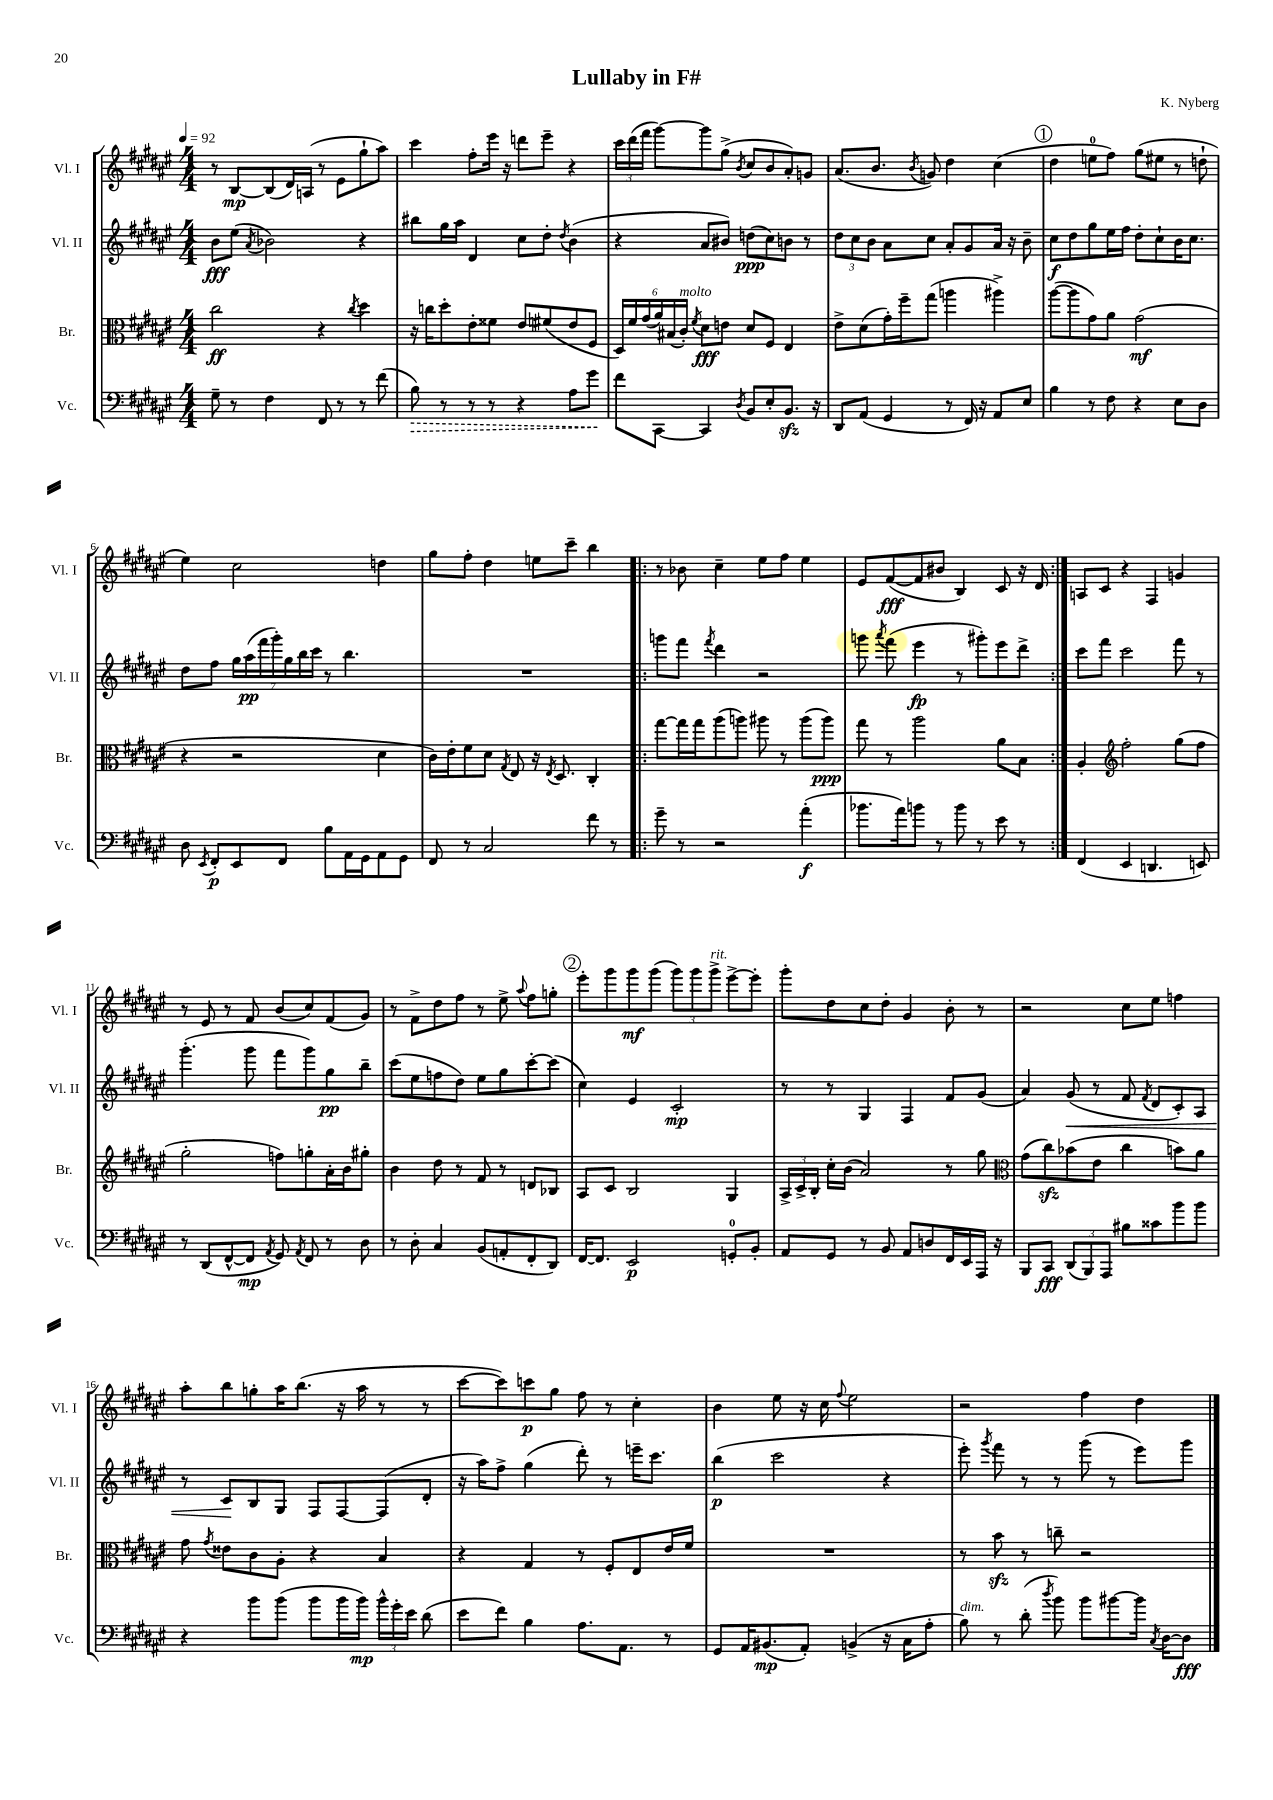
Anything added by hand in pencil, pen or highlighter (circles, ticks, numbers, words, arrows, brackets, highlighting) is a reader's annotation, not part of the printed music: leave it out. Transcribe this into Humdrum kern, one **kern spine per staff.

**kern	**kern	**kern	**kern
*staff4	*staff3	*staff2	*staff1
*clefF4	*clefC3	*clefG2	*clefG2
*k[f#c#g#d#a#e#]	*k[f#c#g#d#a#e#]	*k[f#c#g#d#a#e#]	*k[f#c#g#d#a#e#]
*M4/4	*M4/4	*M4/4	*M4/4
*MM92	*MM92	*MM92	*MM92
8G#~	2cc#	8b	8r
8r	.	(8ee#	[8B
.	.	8qa#	.
4F#	.	2b-)	(8B]
.	.	.	16d#)
.	.	.	(16A
8FF#	4r	.	8r
8r	.	.	8e#
.	8qcc#	.	.
8r	4dd#	4r	8gg#`
(8f#	.	.	8aa#)
=	=	=	=
8B)	16r	8bb#	4ccc#
.	16cc	.	.
8r	8dd#'	16gg#	.
.	.	16aa#	.
8r	8e#'	4d#	8ff#'
8r	8f##	.	16eee#
.	.	.	16r
4r	8e#	8cc#	8ddd
.	(8f#	8dd#'	8eee#~
.	.	8qdd#	.
8A#	8e#	(4b	4r
8g#	8F#	.	.
=	=	=	=
8f#	24D#)	4r	24ccc#
.	24f#	.	(24ddd#
.	(24g#	.	24fff#
[8CC#	24a#)	.	[8ggg#)
.	(24B#	.	.
.	24c#')	.	.
.	8qf#	.	.
4CC#]	8d#	8a#	8ggg#]
.	8e	8b#)	(8gg#^
8qD#	.	.	8qb
8BB	8d#	(8dd	8cc#
8E#'	8F#	8cc#)	8b
8.BB	4E#	8b	8a#')
.	.	8r	8g
16r	.	.	.
=	=	=	=
8DD#	8e#^	12dd#	(8.a#
.	.	12cc#	.
(8AA#	(8d#	.	.
.	.	12b	.
.	.	.	8.b
4GG#	16g#')	8a#	.
.	16ff#~	.	.
.	.	.	8qb
.	(8gg#	8cc#	8g)
8r	4aa	8a#'	4dd#
16FF#)	.	8g#	.
16r	.	.	.
8AA#	4aa#^)	16a#	(4cc#
.	.	16r	.
8E#	.	8b~	.
=	=	=	=
4B	([8aa#	8cc#	4dd#
.	8aa#]	8dd#	.
8r	8g#)	8gg#	8ee
8F#	8a#	16ee#	8ff#)
.	.	16ff#	.
4r	(2g#	8dd#'	(8gg#
.	.	8cc#`	8ee#
8E#	.	16b	8r
.	.	8.cc#	.
8D#	.	.	8dd`
=	=	=	=
8D#	4r	8dd#	4ee#)
8qEE#	.	.	.
8FF#'	.	8ff#	.
8EE#	2r	28gg#	2cc#
.	.	(28aa#	.
.	.	28fff#	.
.	.	28ggg#')	.
8FF#	.	.	.
.	.	28gg#	.
.	.	28bb	.
.	.	28ccc#	.
8B	.	8r	.
16AA#	.	4.bb	.
16GG#	.	.	.
8AA#	4d#	.	4dd
8GG#	.	.	.
=	=	=	=
8FF#	16c#)	1r	8gg#
.	16e#'	.	.
8r	8f#	.	8ff#'
2C#	8d#	.	4dd#
.	8qG#	.	.
.	8E#	.	.
.	16r	.	8ee
.	8qE#	.	.
.	8.D#	.	.
.	.	.	8ccc#~
8f#	4C#'	.	4bb
8r	.	.	.
=!|:	=!|:	=!|:	=!|:
8g#~	[8gg#	8ggg	8r
8r	16gg#]	8fff#	8b-
.	16gg#	.	.
.	.	8qfff#	.
2r	(8aa#	4ddd#	4cc#~
.	8aa)	.	.
.	8aa#	2r	8ee#
.	8r	.	8ff#
(4a#'	(8aa#	.	4ee#
.	8aa#)	.	.
=	=	=	=
8.b-	8gg#	8ggg	8e#
.	.	8qaaa#	.
.	8r	(8fff#	([8f#
16a#)	.	.	.
8b	2aa#	4eee#	8f#]
8r	.	.	8b#
8b	.	8r	4B)
8r	.	8ggg#')	.
8e#	8a#	8eee#	8c#
8r	8B	8ddd#^	16r
.	.	.	16d#
=:|!	=:|!	=:|!	=:|!
(4FF#	4A#'	8ccc#	8A
.	.	8fff#	8c#
*	*clefG2	*	*
4EE#	2ff#'	2ccc#	4r
4.DD	.	.	4F#
.	(8gg#	8fff#	4g
8EE)	8ff#	8r	.
=	=	=	=
8r	2gg#'	(4.ggg#'	8r
(8DD#	.	.	8e#
[8FF#^^	.	.	8r
8FF#]	.	8ggg#	8f#
8qAA#	.	.	.
8GG#)	8ff)	8fff#	(8b
8qAA#	.	.	.
8FF#	8gg'	8ggg#)	8cc#)
8r	16a#'	8gg#	(8f#
.	16b	.	.
8D#	8gg#'	8bb~	8g#)
=	=	=	=
8r	4b	(8ccc#	8r
8D#'	.	8ee#	8f#^
4C#	8dd#	8ff	8dd#
.	8r	8dd#)	8ff#
(8BB	8f#	8ee#	8r
8AA'	8r	8gg#	8ee#^
.	.	.	8qqaa#
8FF#'	8d	[8ccc#'	8ff#
8DD#)	8B-	(8ccc#]	8gg'
=	=	=	=
[16FF#	8A#	4cc#)	8eee#'
8.FF#]	.	.	.
.	8c#	.	8ggg#
2EE#	2B	4e#	8ggg#
.	.	.	(8ggg#
.	.	2c#'	12ggg#)
.	.	.	12ggg#
.	.	.	12ggg#^
8GG'	4G#	.	[8eee#^
8BB'	.	.	8eee#']
=	=	=	=
8AA#	24A#^	8r	8ggg#'
.	24c#^	.	.
.	24B'	.	.
8GG#	16cc#'	8r	8dd#
.	(16b	.	.
8r	2a#)	4G#	8cc#
8BB	.	.	8dd#'
8AA#	.	4F#	4g#
8D	.	.	.
16FF#	8r	8f#	8b'
16EE#	.	.	.
16AAA#	8gg#	(8g#	8r
16r	.	.	.
=	=	=	=
*	*clefC3	*	*
8BBB	(8g#	4a#)	2r
8CC#	8cc#)	.	.
(12DD#	(8b-	(8g#	.
12BBB)	.	.	.
.	8e#	8r	.
12AAA#	.	.	.
8B#	4cc#	8f#	8cc#
.	.	8qf#	.
8c##	.	8d#	8ee#
8b	8b)	8c#')	4ff
8b	8a#	8A#	.
=	=	=	=
4r	8g#	8r	8aa#'
.	8qg#	.	.
.	8e##	8c#	8bb
8b	8c#	8B	8gg'
(8b	8A#'	8G#	16aa#
.	.	.	(8.bb
8b	4r	8F#	.
16b	.	[8F#	16r
16b)	.	.	16aa#
24b^^	4B	(8F#]	8r
24g#'	.	.	.
24e#	.	.	.
(8d#	.	8d#'	8r
=	=	=	=
8e#	4r	16r	[8ccc#
.	.	16aa#)	.
8f#)	.	8ff#^	8ccc#])
4B	4G#	(4gg#	8ccc
.	.	.	8gg#
8.A#	8r	8ddd#')	8ff#
.	8F#'	8r	8r
8.AA#	.	.	.
.	8E#	16eee~	4cc#'
.	.	8.ccc#	.
8r	16e#	.	.
.	16f#	.	.
=	=	=	=
8GG#	1r	(4bb	4b
16AA#	.	.	.
(8.BB#	.	.	.
.	.	2ccc#	8ee#
8AA#')	.	.	16r
.	.	.	16cc#
.	.	.	8qqff#
(4BB^	.	.	2ee#
16r	.	4r	.
16C#	.	.	.
8A#'	.	.	.
=	=	=	=
8B)	8r	8eee#')	2r
.	.	8qggg#	.
8r	8b	8fff#	.
(8d#'	8r	8r	.
8qdd#	.	.	.
8b)	8cc~	8r	.
8b	2r	(8ggg#	4ff#
[8b#	.	8r	.
16b#]	.	8eee#)	4dd#
8qC#	.	.	.
[16D#	.	.	.
8D#]	.	8ggg#	.
==	==	==	==
*-	*-	*-	*-
